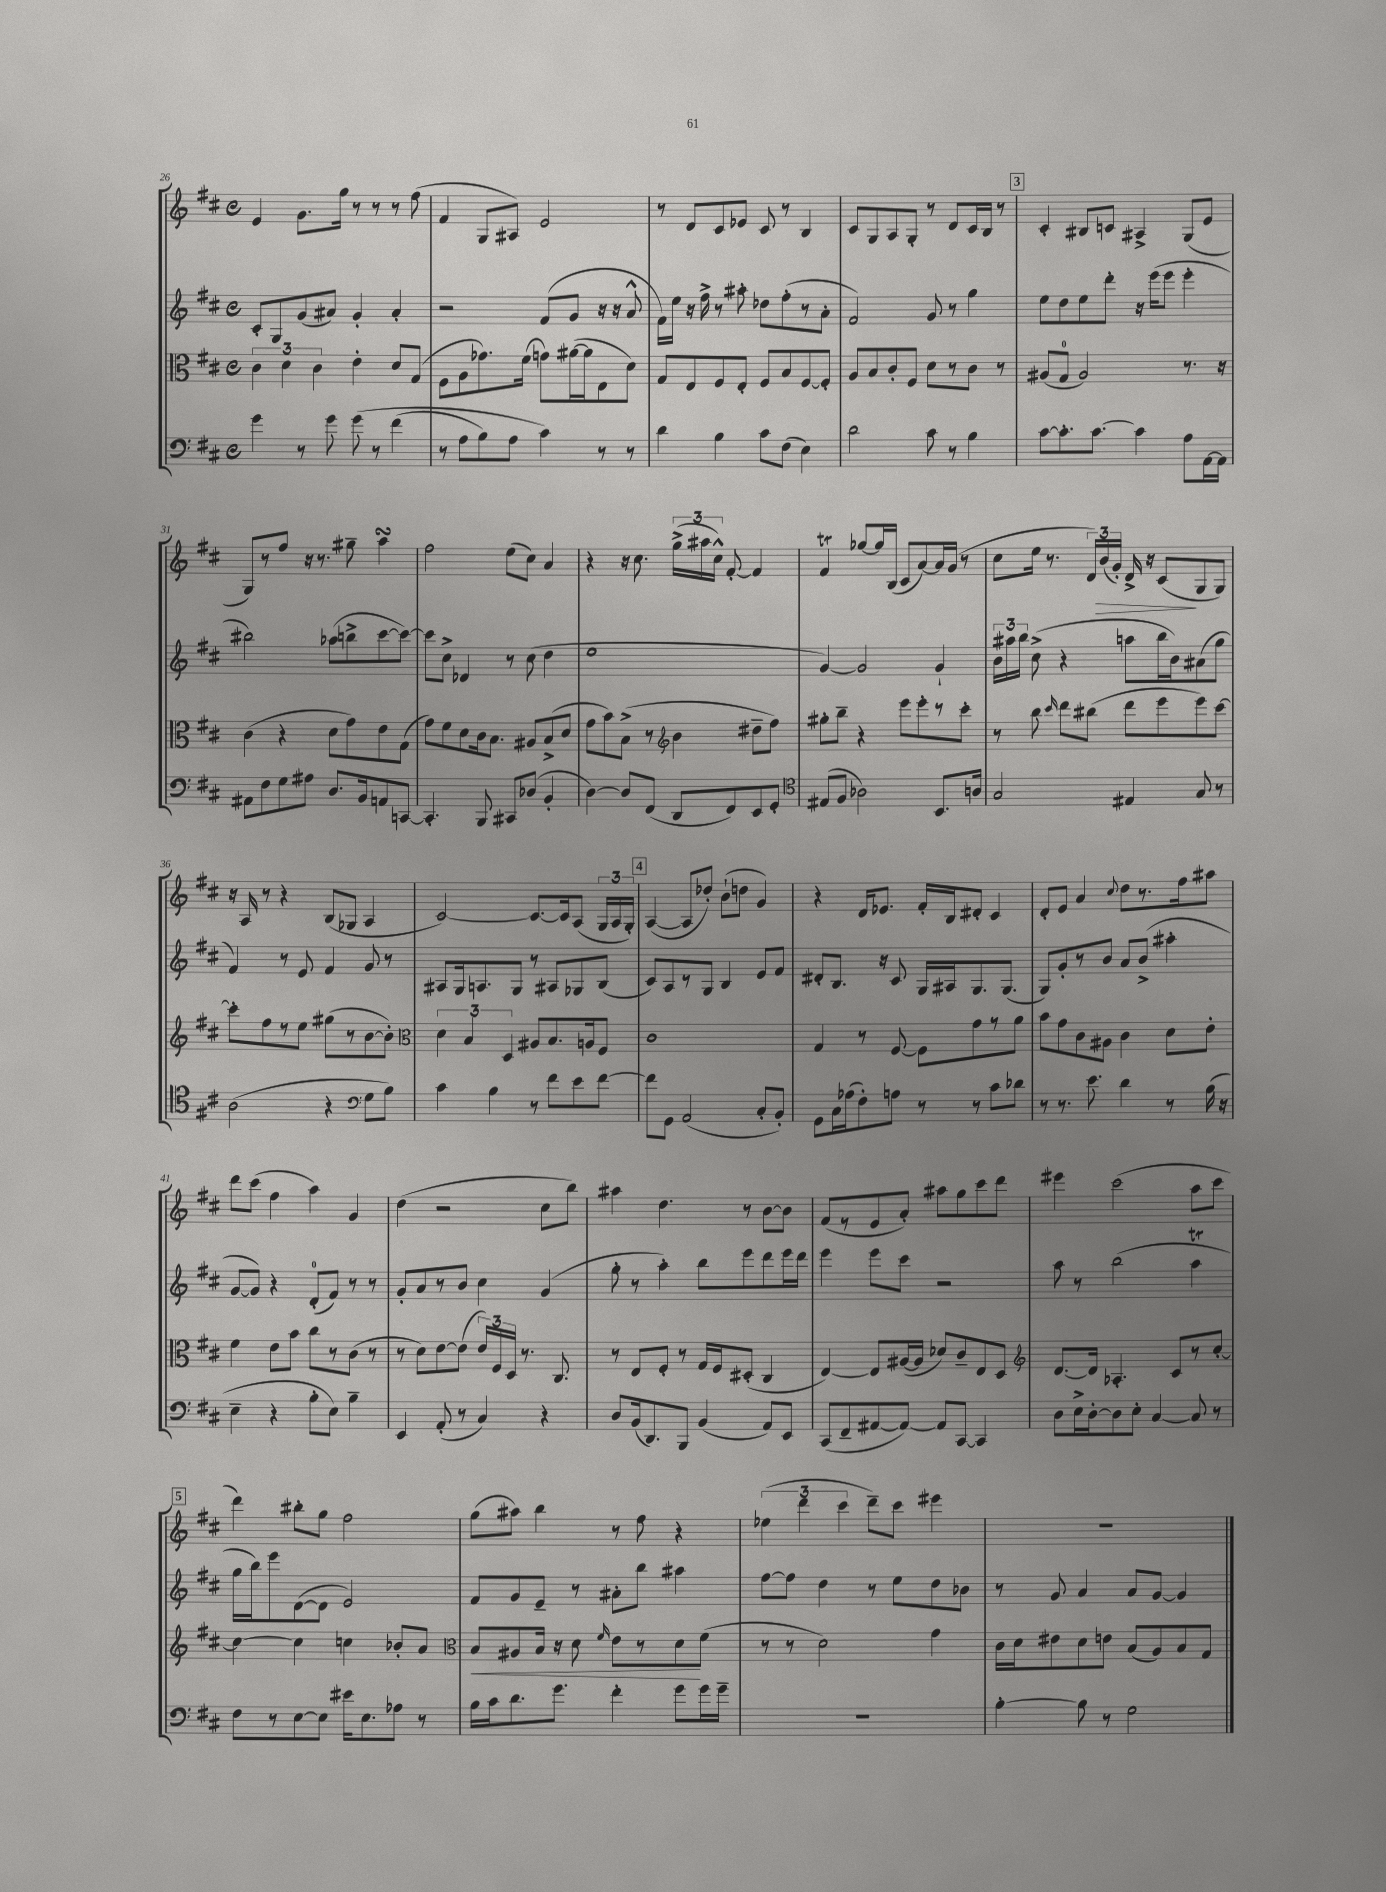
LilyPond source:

<<
\new StaffGroup <<
\new Staff = "s0" {
    \clef treble \key d \major \defaultTimeSignature \time 4/4
    \autoBeamOff e'4 g'8.[ g''16] r8 r8 r8 fis''8( |
    fis'4 g8[ ais8]) e'2 |
    r8 d'8[ cis'8 ees'8] cis'8 r8 b4 |
    cis'8[ g8 a8 g8]-. r8 d'8[ cis'16 b16] r8 |
    \mark \markup { \box "3" } cis'4-. bis8[ c'8] ais4-> g8[( e'8] |
    g8[) r8 fis''8] r16 r8. gis''8-- a''4\turn |
    fis''2 e''8[( cis''8]) a'4 |
    r4 r16 cis''8. \tuplet 3/2 { g''16[->( ais''16 cis''16]-^) } fis'8~-. fis'4 |
    fis'4\trill ges''8[~ ges''16 b16]( cis'8[ a'8~) a'16 g'16]( r8 |
    cis''8[ e''16] r8. \tuplet 3/2 { d'16[) b'16\>( g'16]-.) } d'16-> r16 cis'8[\!( g8 g8]) |
    r16 a16 r8 r4 b8[( ges8] a4 |
    cis'2~) cis'8.[~ cis'16 a8]( \tuplet 3/2 { g16[ a16 g16]-.) } |
    \mark \markup { \box "4" } a4~( a8[ des''8]-.) b'8[-!( d''8] g'4) |
    r4 d'16[ ees'8.] fis'16[-. b16 dis'8]-. cis'4 |
    d'8[-. e'8] a'4 \appoggiatura { cis''8 } d''8[ r8. fis''16 ais''8] |
    d'''8[ cis'''8]( fis''4 a''4) g'4 |
    d''4( r2 cis''8[ b''8]) |
    ais''4 d''4. r8 b'8[~ b'8] |
    fis'8[( r8 e'8 a'8]-.) ais''8[ g''8 cis'''8 d'''8] |
    eis'''4 cis'''2( a''8[ cis'''8] |
    \mark \markup { \box "5" } d'''4) bis''8[-. g''8] fis''2 |
    g''8[( ais''8]) b''4 r8 fis''8 r4 |
    \tuplet 3/2 { ees''4( d'''4 cis'''4 } d'''8[--) cis'''8] eis'''4 |
    R1 \bar "|." |
}
\new Staff = "s1" {
    \clef treble \key d \major \defaultTimeSignature \time 4/4
    \autoBeamOff cis'8[-. g8 g'8( ais'8]) g'4-. ais'4-. |
    r2 fis'8[( g'8] r16 r16 a'8-^ |
    fis'16[) e''16] r16 fis''16-> r8 ais''8-. des''8[ fis''8-.( r8 a'8]-. |
    fis'2) g'8 r8 g''4 |
    \mark \markup { \box "3" } e''8[ d''8 e''8 d'''8]-. r16 e'''16[( e'''8] e'''4-. |
    bis''2) aes''8[( b''8-> cis'''8~ cis'''8]~) |
    cis'''8[ cis''8]-> des'4 r8 cis''8( d''4 |
    e''1 |
    g'4~) g'2 g'4-! |
    \tuplet 3/2 { b'16[ ais''16 b''16] } cis''8->( r4 a''8[ b''16 b'16) ais'8( g''8] |
    fis'4) r8 e'8 fis'4 g'8 r8 |
    ais8[ g16 a8. g8] r8 ais8[ ges8 b8]( |
    \mark \markup { \box "4" } cis'8[) a8 r8 g8] b4 e'8[ fis'8] |
    dis'8[-. b8.] r16 cis'8 g16[ ais16 g8. g8.]( |
    g8[) g'8-. r8 b'8] a'8[ b'8]->( ais''4-. |
    g'8[~ g'8]) r4 d'8[-0-.( fis'8]) r8 r8 |
    g'8[-. a'8 r8 b'8] cis''4 g'4( |
    g''8-. r8 a''4-.) b''8[ e'''8 d'''8 e'''16 d'''16] |
    e'''4 e'''8[ cis'''8] r2 |
    a''8 r8 b''2( a''4\trill |
    \mark \markup { \box "5" } g''16[ b''16) e'''8 d'8~( d'8] e'2) |
    fis'8[ g'8 e'8]-- r8 ais'8[-. b''8] ais''4 |
    fis''8[~ fis''8] d''4 r8 e''8[ d''8 bes'8] |
    r8 g'8 a'4 a'8[ g'8]~ g'4 \bar "|." |
}
\new Staff = "s2" {
    \clef alto \key d \major \defaultTimeSignature \time 4/4
    \autoBeamOff \tuplet 3/2 { cis'4 d'4 cis'4 } e'4-. d'8[ g8]( |
    fis8[ a8 ges'8.) fis'16]( g'8[) ais'16~( ais'16 e8 d'8]) |
    g8[ e8 fis8 e8]-. fis8[ b8 fis8~ fis8]-. |
    a8[ b8 cis'8-. fis8] d'8[ r8 cis'8] r8 |
    \mark \markup { \box "3" } ais8[( g8]-0 ais2) r8. r16 |
    cis'4( r4 d'8[ g'8) e'8 g8]( |
    g'8[) fis'8 d'8 cis'16 b8.] ais8[ b8->( d'8] |
    g'8[ b'8) b8]->( r8 \clef treble b'4 dis''8[-- fis''8]) |
    gis''8[-. b''8]-- r4 e'''8[ e'''8-. r8 cis'''8]-. |
    r8 b''8 \grace { cis'''16 } d'''8[ bis''8]( d'''8[ e'''8 e'''8) cis'''8]~ |
    cis'''8[-. fis''8 r8 e''8] gis''8[( r8 b'8~ b'8]-.) |
    \clef alto \tuplet 3/2 { d'4 b4 d4 } ais8[ b8. a16 fis8] |
    \mark \markup { \box "4" } cis'1 |
    g4 r8 fis8~ fis8[ g'8 r8 a'8] |
    b'8[ g'8 cis'8 ais8] cis'4 d'8[ e'8]-. |
    fis'4 e'8[ b'8] cis''8[ r8 cis'8]( r8 |
    r8 d'8[) e'8~ e'8]( \tuplet 3/2 { e'16[) fis16 d16] } r8. cis8. |
    r8 e8[ fis8]-. r8 g16[ fis16 dis8]-.( cis4 |
    e4~) e8[ ais16~( ais16] des'8[) cis'8-- e8 d8] |
    \clef treble d'8.[~ d'16] aes4.-. cis'8[ r8 cis''8]~-. |
    \mark \markup { \box "5" } cis''4~ cis''4 c''4 bes'8[-. a'8] |
    \clef alto b8[\< ais8 b16] r16 d'8 \grace { fis'16 } e'8[ r8 d'8\! fis'8]( |
    r8 r8 d'2) g'4 |
    cis'16[ d'16 eis'8 d'8 e'8] b8[( a8) b8 g8] \bar "|." |
}
\new Staff = "s3" {
    \clef bass \key d \major \defaultTimeSignature \time 4/4
    \autoBeamOff g'4 r8 g'8 g'8\( r8 fis'4( |
    r8 a8[ b8) a8] cis'4\) r8 r8 |
    d'4 b4 cis'8[ fis8]( e4) |
    d'2 cis'8 r8 b4 |
    \mark \markup { \box "3" } cis'8[~ cis'8.-. cis'8.]~ cis'4 a8[ a,16~ a,16] |
    ais,8[ fis8 g8 ais8] d8.[ b,16 a,8 c,8]~ |
    c,4.-. b,,8 cis,8[ des8]( b,4-. |
    d4~) d8[ fis,8]( d,8[ fis,8) e,8 g,8]-. |
    \clef tenor eis8[( fis8] aes2) b,8.[ a16] |
    g2 eis4 g8 r8 |
    a2( r4 \clef bass g8[ b8]) |
    cis'4 b4 r8 fis'8[ e'8 fis'8]~ |
    \mark \markup { \box "4" } fis'8[ g,8] a,2( cis8[-. b,8]-.) |
    g,8[ cis16 aes16( fis8-.) a8] r8 r8 cis'8[ des'8] |
    r8 r8. e'8. d'4 r8 b16( r16 |
    e4-- r4 b8[-. e8]) b4-- |
    e,4 a,8-.( r8 cis4) r4 |
    d8[ b,16( d,8.) b,,8] b,4( a,8[) e,8] |
    cis,8[( fis,8-- ais,8~ ais,8]~) ais,8[ cis,8]~ cis,4 |
    d8[ e16-> d16~-. d8 e8]-. cis4~ cis8 r8 |
    \mark \markup { \box "5" } fis8[ r8 e8~ e8] eis'16[ e8. aes8] r8 |
    b16[ cis'16 d'8. g'8.] fis'4-. g'8[ g'16 g'16]-- |
    R1 |
    b4~-. b8 r8 g2 \bar "|." |
}
>>
>>
\layout { \context { \Score currentBarNumber = #26 } }
